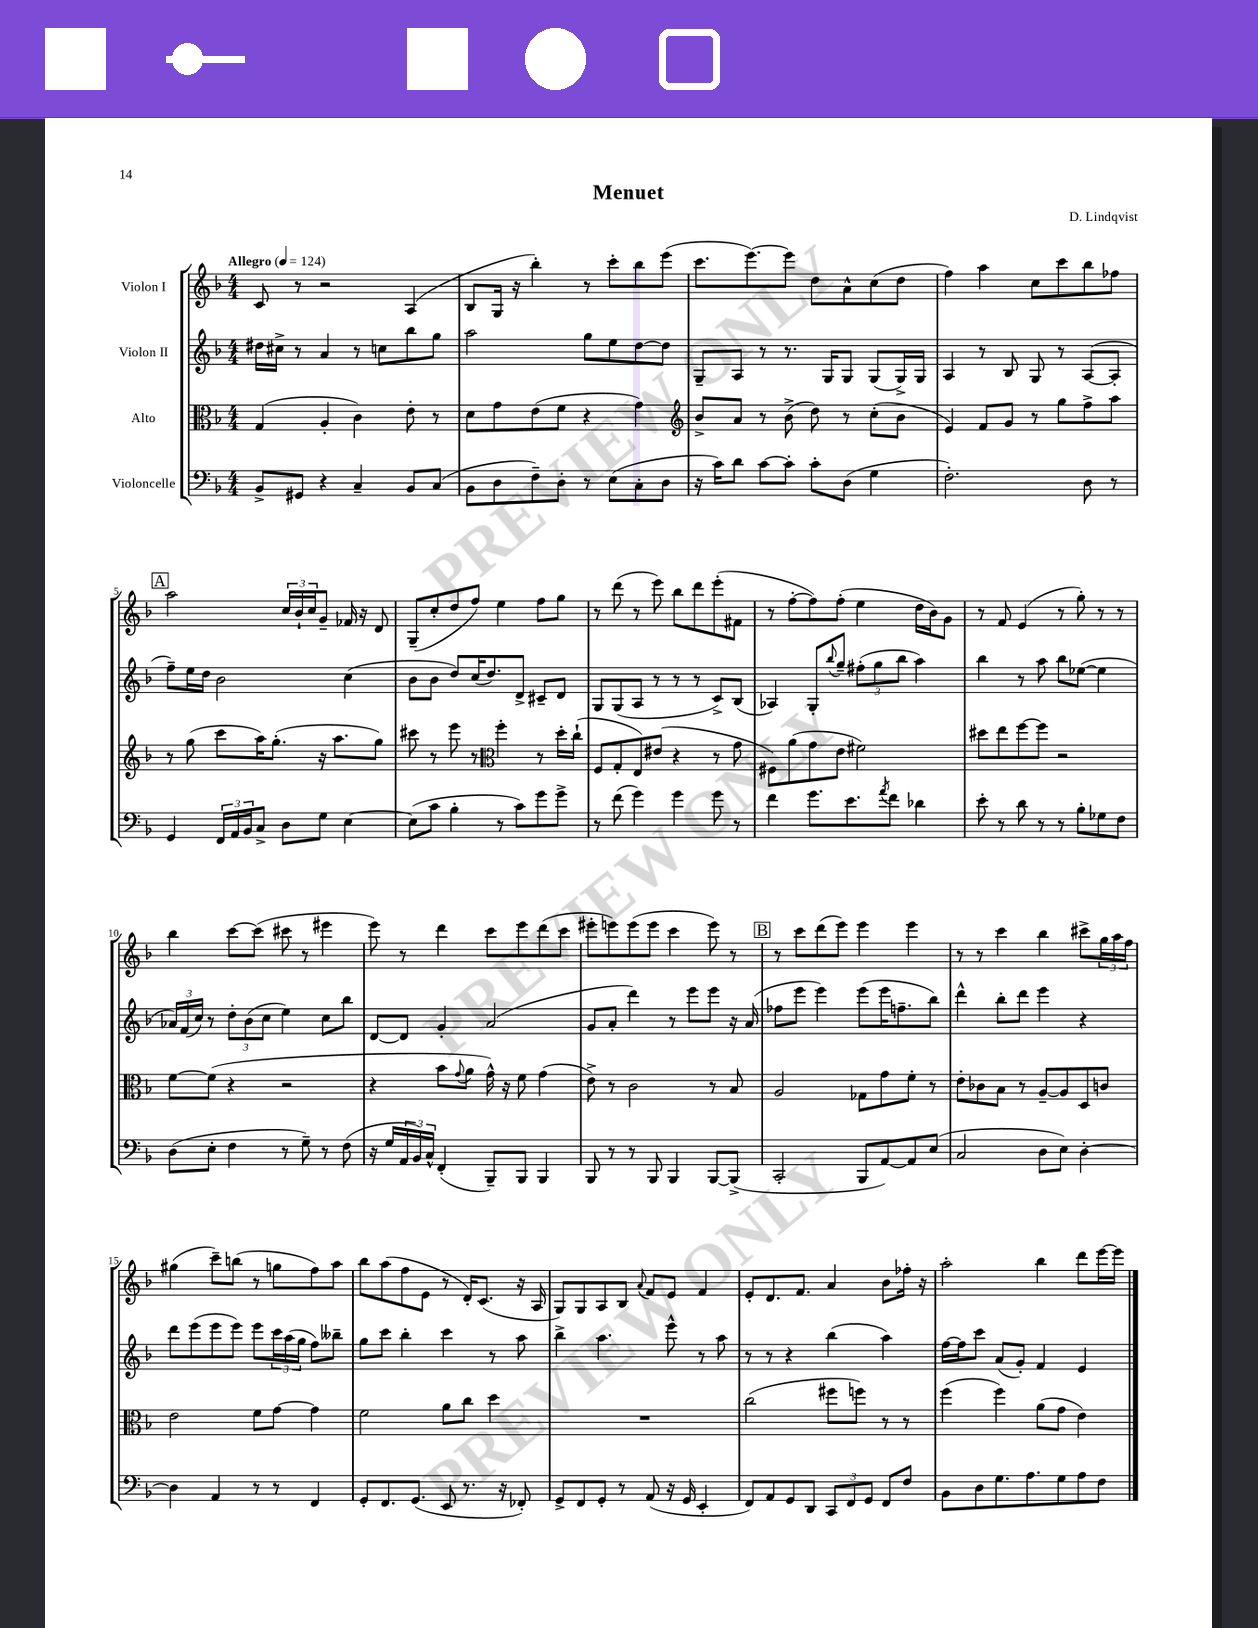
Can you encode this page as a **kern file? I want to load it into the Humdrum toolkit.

**kern	**kern	**kern	**kern
*part4	*part3	*part2	*part1
*staff4	*staff3	*staff2	*staff1
*I"Violoncelle	*I"Alto	*I"Violon II	*I"Violon I
*clefF4	*clefC3	*clefG2	*clefG2
*k[b-]	*k[b-]	*k[b-]	*k[b-]
*M4/4	*M4/4	*M4/4	*M4/4
*MM124	*MM124	*MM124	*MM124
=1	=1	=1	=1
!	!	!	!LO:TX:a:B:t=Allegro
8BB-^/L	(4G/	16dd#X\LL	8c/
.	.	16cc#X^\JJ	.
8GG#X/J	.	8r	8r
4r	4A'/	4a/	2r
4C~/	4c\)	8r	.
.	.	8ccn\L	.
8BB-/L	8e'\	8bb-\	(4A/
(8C/J	8r	8gg\J	.
=2	=2	=2	=2
8BB-\L	8d\L	2aa\	8B-/L
8D\	8g\	.	16G/Jk
.	.	.	16r
8F~\)	(8e\	.	4bb-'\)
8D'\J	8f\J	.	.
8r	4r	8gg\L	8r
(8E\L	.	8ee\	8ccc'\L
8C'\	4g\)	[8dd\	8bb-\
8D\J	.	8dd\J]	(8eee\J
=3	=3	=3	=3
*	*clefG2	*	*
16r	8b-^/L	8G~/L	8.ccc\L
16c\KL)	.	.	.
8d\J	8a/J	8A/J	.
.	.	.	[8.eee\)
[8c\L	8r	8r	.
8c'\J]	(8b-^\	8.r	8eee\J]
8c'\L	8dd\)	.	8dd\L
.	.	16G/KL	.
(8D\J	8r	8G/J	8a^^\
4G\	(8cc'\L	(8G/L	(8cc\
.	8b-\J	16G^/L)	8dd\J
.	.	16G/JJ	.
=4	=4	=4	=4
2.F'\)	4e/)	4A/	4ff\)
.	8f/L	8r	4aa\
.	8g/J	8B-/	.
.	8r	8G/	8cc\L
.	8gg\L	8r	8ccc\
8D\	8ff^\	([8A/L	8bb-\
8r	8aa\J	8A'/J]	8ff-X\J
!!LO:LB:g=z
!!LO:REH:place=s1:t=A
=5	=5	=5	=5
4GG/	8r	8ff~\L)	2aa\
.	(8gg\	16ee\L	.
.	.	16dd\JJ	.
24FF/LL	8ccc\L	2b-\	.
24AA/	.	.	.
24BB-/J	.	.	.
8C^/J	16aa\K)	.	.
.	(8.gg'\J	.	.
8D\L	.	.	24cc/LL
.	.	.	24b-`/
.	.	.	24cc/J
8G\J	16r	.	8g~/J
.	8.aa\L	.	.
[4E\	.	(4cc\	16f-X/
.	.	.	16r
.	8gg\J)	.	8d/
=6	=6	=6	=6
(8E\L]	8ccc#X\	8b-\L	(8G~/L
8c\J	8r	8b-\J	8cc'/
4B-'\	8eee\	8dd/L)	8dd/
.	8r	(16cc/K	8ff/J)
.	.	8.dd/)	.
*	*clefC3	*	*
8r	4ff'\	.	4ee\
8c\L)	.	8d^/J	.
8g\	8r	8c#X~/L	8ff\L
8g^\J	16dd'\LL	8d/J	8gg\J
.	(16cc`\JJ	.	.
=7	=7	=7	=7
8r	8F/L	8G/L	8r
(8f\	8G'/	(8G/	(8ddd\
4g\)	8E/)	8A/J	8r
.	(8e#X/J	8r	8eee\)
4g\	4r	8r	8bb-\L
.	.	8r	8ddd\
8g\	8r	8c^/L)	(8eee'\
8r	8g\	(8B-/J	8f#X\J
=8	=8	=8	=8
4f\	8F#X\L)	4A-X/)	8r
.	(8a\	.	[8ff'\L
8.g\L	8g\	8G'/L	8ff\])
.	.	8qqbb-/	.
.	8e\J	8gg~/J	(8ff'\J
8.e\	.	.	.
.	2f#X\)	(12ff#X'\L	4ee\
.	.	12gg\	.
8qa/	.	.	.
8f\J	.	.	.
.	.	12bb-\J	.
4d-X\	.	4aa\)	16dd\LL
.	.	.	16b-\J)
.	.	.	8g\J
=9	=9	=9	=9
8e'\	8dd#X\L	4bb-\	8r
8r	8ee\	.	8f/
8d\	[8ff\	8r	(4e/
8r	8ff\J]	8aa\	.
8r	2r	8bb-\L	8r
8B-'\L	.	([8ee-X\J	8gg'\)
8G-X\	.	4ee-\]	8r
8F\J	.	.	8r
!!LO:LB:g=z
=10	=10	=10	=10
(8D\L	[8f\L	24a-X/LL)	4bb-\
.	.	(24f/	.
.	.	24cc/JJ)	.
8E'\J	(8f\J]	8r	.
4F\	4r	12dd'\L	[8ccc\L
.	.	(12b-\	.
.	.	.	(8ccc\J]
.	.	12cc\J	.
8r	2r	4ee\)	8ccc#X\
8G~\)	.	.	8r
8r	.	8cc\L	4eee#X\
(8F\	.	8bb-\J	.
=11	=11	=11	=11
16r	4r	[8d/L	8eee\)
16G/LL	.	.	.
24AA/	.	8d/J]	8r
24BB-/)	.	.	.
24C^^/JJ	.	.	.
(4FF'/	8b-\L	4g'/	4ddd\
.	8qqg/	.	.
.	8a\J	.	.
8BBB-~/L)	16g^^\)	(2a/	8ccc\L
.	16r	.	.
8BBB-/J	8f\	.	8eee\
4BBB-/	(4g\	.	(8ddd\
.	.	.	8ccc\J
=12	=12	=12	=12
8BBB-/	8e^\)	8g/L	8eee#X'\L
8r	8r	8a'/J	8eeen\)
8r	2c\	4ddd\)	(8eee\
8BBB-/	.	.	8eee\J
4BBB-/	.	8r	4ccc\
.	.	8eee\L	.
[8BBB-/L	8r	8eee\J	8eee\)
(8BBB-^/J]	8B-/	16r	8r
.	.	(16a/	.
!!LO:REH:place=s1:t=B
=13	=13	=13	=13
2CC'/	2A/	8ff-X\L	8r
.	.	8eee\J	8ccc\L
.	.	4eee\)	(8ddd\
.	.	.	8eee\J)
8BBB-/L	8G-X\L	(8eee\L	4eee\
[8AA/)	8g\	16eee\K	.
.	.	8.ffn~\	.
8AA/]	8f'\J	.	4eee\
(8E/J	8r	8bb-\J)	.
=14	=14	=14	=14
2C/	8e'\L	4ddd^^\	8r
.	8c-X\	.	8r
.	8B-\J	8bb-'\L	4ccc\
.	8r	8ddd\J	.
8D\L	[8A~/L	4eee\	4bb-\
8E\J)	8A/]	.	.
[4D'\	8D/	4r	8ccc#X^\L
.	8cn/J	.	24gg\L
.	.	.	24aa\
.	.	.	24ff\JJ
!!LO:LB:g=z
=15	=15	=15	=15
4D\]	2e\	8ddd\L	(4gg#X\
.	.	(8eee\	.
4AA/	.	8eee\	8ccc~\L)
.	.	8eee\J)	(8bbn\J
8r	8f\L	8eee\L	8r
8r	[8g\J	24ccc\L	8ggn\L
.	.	(24aa\	.
.	.	24gg\JJ	.
4FF/	4g\]	8ff\L)	8ff\)
.	.	8bb--X~\J	8aa\J
=16	=16	=16	=16
8GG'/L	2f\	8gg\L	8bb-\L
8.FF/	.	8ccc\J	(8aa\
.	.	4bb-'\	8ff\
(8.GG/J	.	.	.
.	.	.	8e\J
8EE/	8a\L	4ccc\	8r
8.r	8cc\J	.	16d'/KL)
.	.	.	(8.c/J
.	4dd\	8r	.
16r	.	.	.
8FF-X'/)	.	8aa\	16r
.	.	.	16A/
=17	=17	=17	=17
8GG^/L	1r	4bb-^\	8G/L)
8FF/	.	.	8G/
8GG'/J	.	4.aa\	8A/
8r	.	.	8B-/J
.	.	.	8qqa/
(8AA/	.	.	8f/L
16r	.	8eee^^\	8e/J
16GG/	.	.	.
4EE'/	.	8r	4f/
.	.	8aa\	.
=18	=18	=18	=18
8FF/L)	(2cc\	8r	8e'/L
8AA/	.	8r	8.d/
8GG/	.	4r	.
.	.	.	8.f/J
8DD/J	.	.	.
12CC/L	8ff#X\L	(4bb-\	4a/
12FF/	.	.	.
.	8ffn\J)	.	.
12GG/J	.	.	.
8FF/L	8r	4aa\)	8b-\L
8F/J	8r	.	16ff-X'\Jk
.	.	.	16r
=19	=19	=19	=19
8BB-\L	(4ff\	[16ff\LL	2aa'\
.	.	16ff\J]	.
8D\	.	8ccc\J	.
8.G\	4ff\)	(8a/L	.
.	.	8g'/J)	.
8.A\	.	.	.
.	(8a\L	4f/	4bb-\
8G\	8g\J	.	.
8A\	4e\)	4e/	8ddd\L
8F\J	.	.	[16eee\L
.	.	.	16eee\JJ]
==	==	==	==
*-	*-	*-	*-
